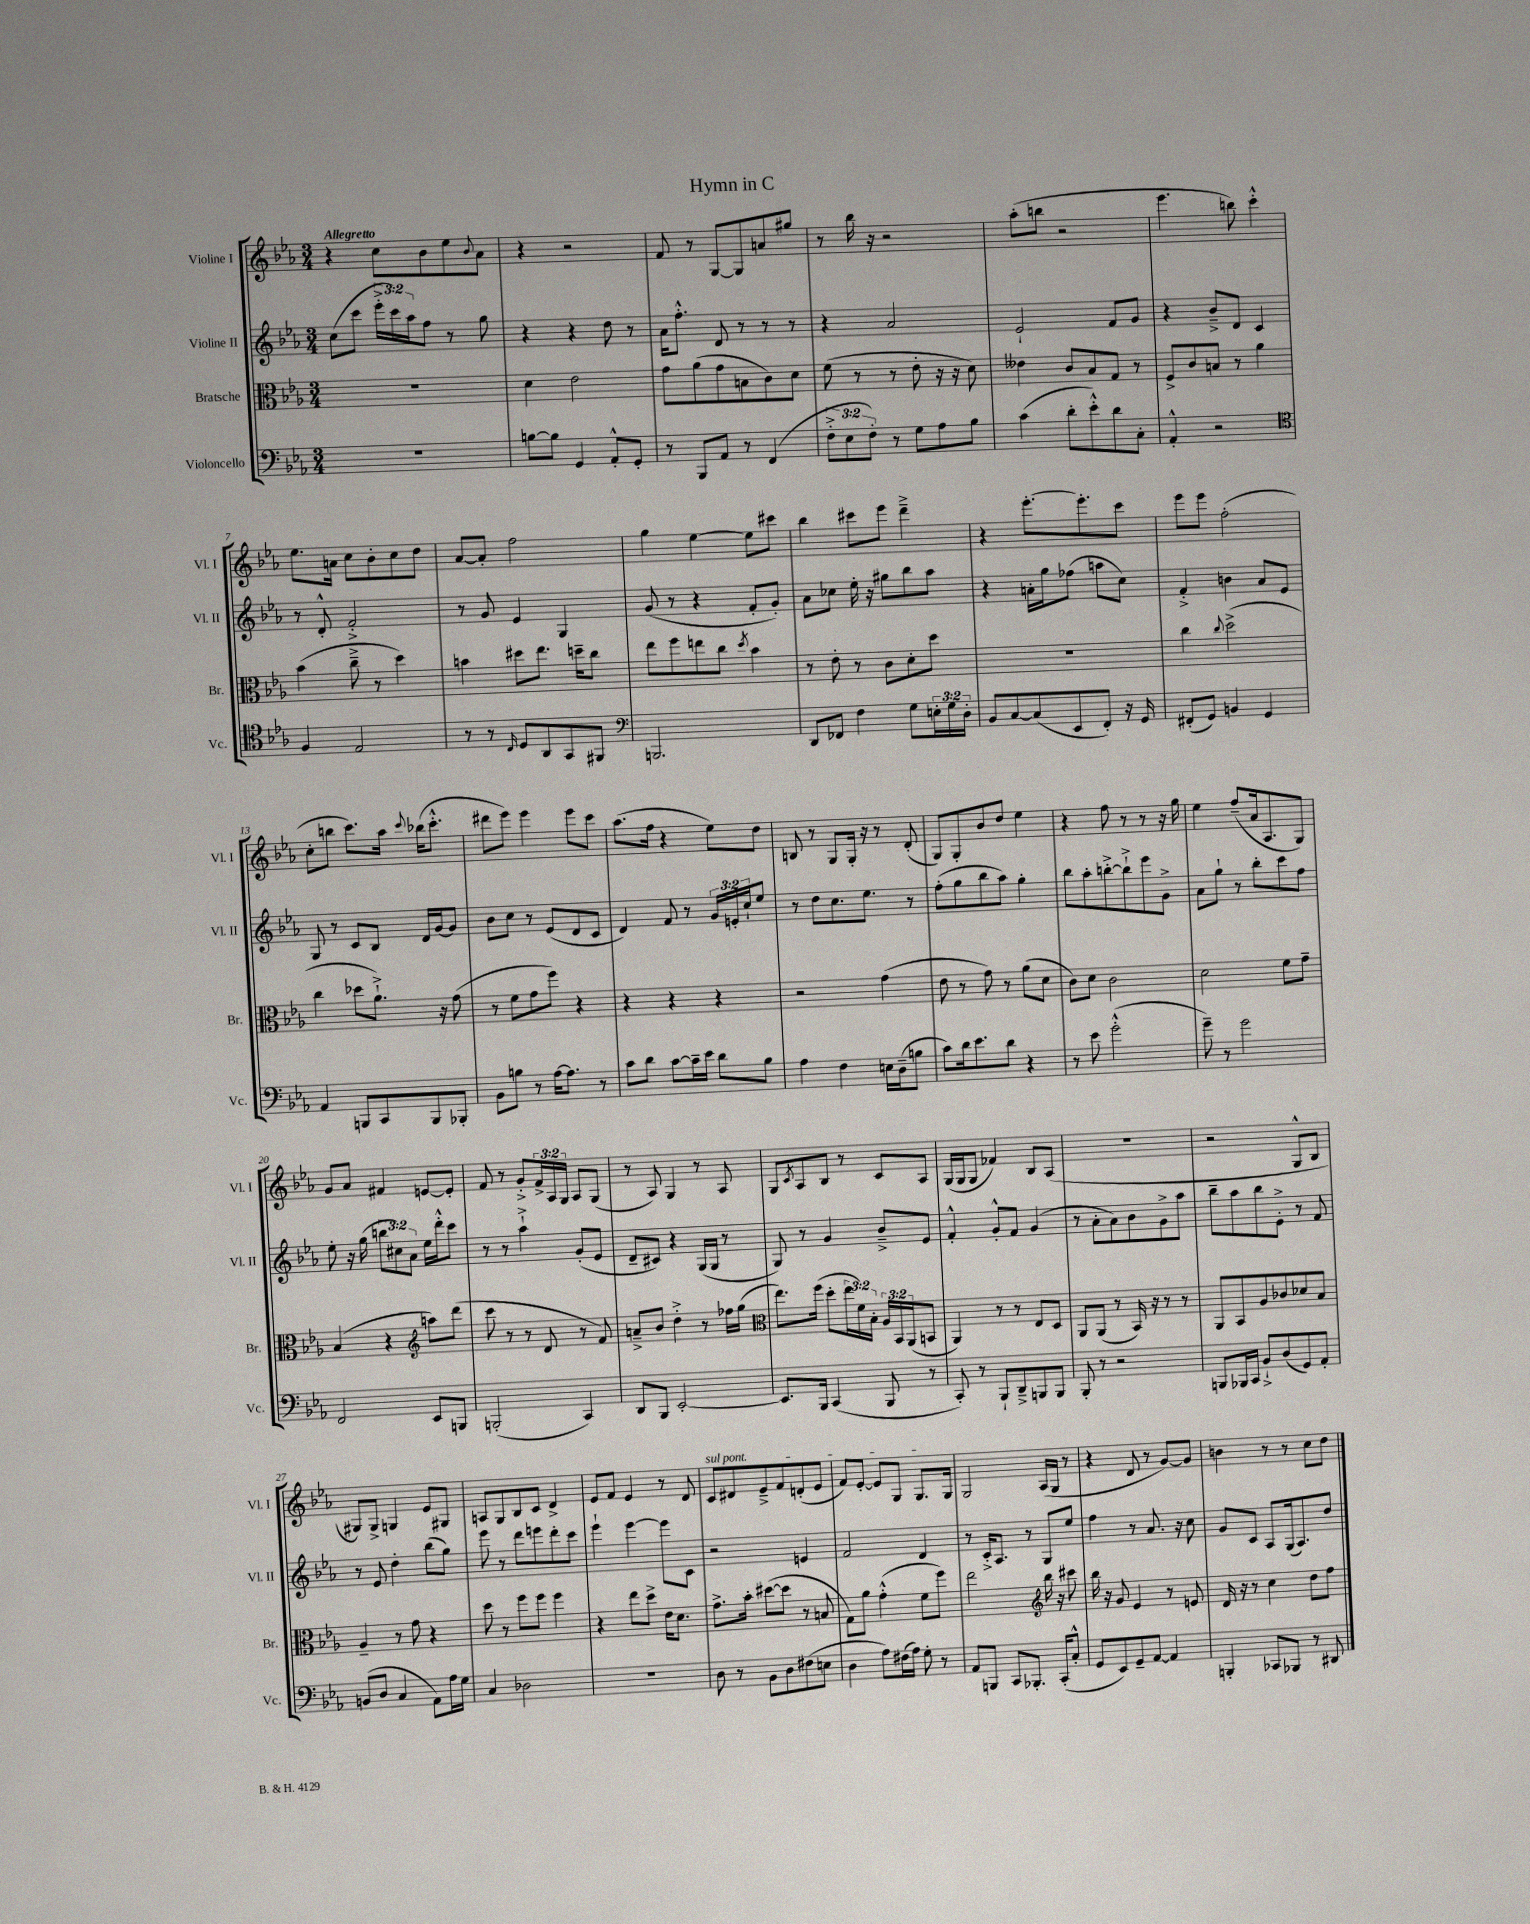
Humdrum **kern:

**kern	**kern	**kern	**kern
*part4	*part3	*part2	*part1
*staff4	*staff3	*staff2	*staff1
*I"Violoncello	*I"Bratsche	*I"Violine II	*I"Violine I
*I'Vc.	*I'Br.	*I'Vl. II	*I'Vl. I
*clefF4	*clefC3	*clefG2	*clefG2
*k[b-e-a-]	*k[b-e-a-]	*k[b-e-a-]	*k[b-e-a-]
*M3/4	*M3/4	*M3/4	*M3/4
=1	=1	=1	=1
!	!	!	!LO:TX:a:B:t=Allegretto
2.r	2.r	(8cc\L	4r
.	.	8ccc\J	.
.	.	24eee-'^\LL	8cc\L
.	.	24ccc\)	.
.	.	24aa-\J	.
.	.	8ff\J	8b-\
.	.	8r	8ee-\
.	.	.	8qqb-/
.	.	8gg\	8a-\J
=2	=2	=2	=2
[8Bn\L	4d\	4r	4r
8B\J]	.	.	.
4GG/	2e-\	4r	2r
8AA-'^^/L	.	8dd\	.
8GG'/J	.	8r	.
=3	=3	=3	=3
8r	8g\L	16a-\KL	8f/
.	.	8.ff'^^\J	.
8BBB-/L	(8a-\	.	8r
8AA-/J	8g\	8d/	[8G/L
8r	8Bn\	8r	8G/]
(4FF/	8c\)	8r	8an/
.	8d\J	8r	8gg#X/J
=4	=4	=4	=4
12F'^\L	(8f\	4r	8r
12E-\	.	.	.
.	8r	.	16bb-\
12F'\J)	.	.	.
.	.	.	16r
8r	8r	2a-/	2r
8G\L	8e-'\	.	.
8A-\	16r	.	.
.	16r	.	.
8B-\J	8d\)	.	.
=5	=5	=5	=5
(4c\	4e--X\	2e-`/	(8aa-'\L
.	.	.	8bbn\J
8d'\L	8c/L	.	2r
8e-'^^\)	8B-/	.	.
8d\	8G/J	8f/L	.
8C'\J	8r	8g/J	.
=6	=6	=6	=6
4AA-'^^/	8F^/L	4r	4.eee-\
.	8c/	.	.
2r	8Bn/J	8b-~^/L	.
.	8r	8d/J	8bbn\)
.	4a-\	4c/	4ccc'^^\
!!LO:LB:g=z
=7	=7	=7	=7
*clefC4	*	*	*
4F/	(4b-\	8r	8.ee-\L
.	.	8d'^^/	.
.	.	.	16an\Jk
2E-/	8cc~^\	2f'^/	8cc\L
.	8r	.	8b-'\
.	4dd\)	.	8cc\
.	.	.	8dd\J
=8	=8	=8	=8
8r	4bn\	8r	[8a-/L
8r	.	8g/	8a-'/J]
16qqC/	.	.	.
8D/L	8dd#X\L	4e-/	2ff\
8AA-/	8.ee-\J	.	.
8GG/	.	4G/	.
.	16ddn~\KL	.	.
8FF#X/J	8cc\J	.	.
=9	=9	=9	=9
*clefF4	*	*	*
2.BBBn/	8ee-\L	(8g/	4gg\
.	8ff\	8r	.
.	8een\	4r	[4ee-\
.	8cc\J	.	.
.	8qdd/	.	.
.	4b-\	8f'/L	8ee-\L]
.	.	8g'/J)	8ccc#X\J
=10	=10	=10	=10
8DD/L	8r	8a-\L	4bb-\
8FF-X/J	8e-'\	8cc-X\J	.
4F\	8r	16ee-'\	8ccc#X\L
.	.	16r	.
.	8c\L	8gg#X\L	8eee-\J
8G\L	8d'\	8bb-\	4ddd~^\
24En'\L	8dd\J	8aa-\J	.
24G\	.	.	.
24D'\JJ	.	.	.
=11	=11	=11	=11
8BB-/L	2.r	4r	4r
[8C/	.	.	.
(8C/]	.	16an'\LL	[8.eee-'\L
.	.	16gg\J	.
8EE-/	.	(8ff-X\J	.
.	.	.	8.eee-'\]
8FF'/J)	.	8aan\L	.
16r	.	8cc\J)	8ccc\J
16GG/	.	.	.
=12	=12	=12	=12
(8FF#X'/L	4cc\	4f'^/	8eee-\L
8GG/J)	.	.	8eee-\J
.	8qqcc/	.	.
4BBn/	(2dd^\	4bn\	(2ff'\
4GG/	.	8a-/L	.
.	.	8e-/J	.
!!LO:LB:g=z
=13	=13	=13	=13
4AA-/	4cc\	8G/	8cc'\L
.	.	8r	8bbn\J
8BBBn/L	8dd-X\L	8c/L	8.ccc\L)
8CC/	8.a-`^\J)	8B-/J	.
.	.	.	16aa-\Jk
.	.	.	8qqccc/
8BBB/	.	16d/LL	(16bb-X\KL
.	16r	[16g/J	8.ccc'^^\J
8BBB-X'/J	(8g\	8g/J]	.
=14	=14	=14	=14
8BB-\L	8r	8b-\L	8ddd#X\L
8Bn\J	8f\L	8cc\J	8eee-\J)
8r	8g\	8r	4eee-\
[16A-\KL	8ff\J)	(8e-/L	.
8.A-\J]	.	.	.
.	4r	8d/	8eee-\L
8r	.	8c/J	8ccc\J
=15	=15	=15	=15
8c\L	4r	4d/)	(8.aa-\L
8d\J	.	.	.
.	.	.	16ff\Jk
[8c\L	4r	8f/	4r
16c~\L]	.	8r	.
16e-\JJ	.	.	.
8d\L	4r	24g/LL	8ee-\L)
.	.	24en'/	.
.	.	24cc`/J	.
8B-\J	.	8ee-/J	8dd\J
=16	=16	=16	=16
4A-\	2r	8r	8Bn/
.	.	8dd\L	8r
4F\	.	8.cc\	8G/L
.	.	.	16G'/Jk
.	.	8.ee-\J	16r
16En\LL	(4g\	.	8r
(16D~\J	.	.	.
8Bn\J	.	8r	(8d'/
=17	=17	=17	=17
8c\L)	8e-\	(8ff'\L	8G/L)
16d\k	8r	8gg\	8G'/
8.e-\	.	.	.
.	8g\)	8bb-\	8b-/
8d\J	8r	8aa-\J)	8dd/J
4r	(8a-\L	4gg'\	4ee-\
.	8d\J	.	.
=18	=18	=18	=18
8r	8c\L)	8bb-\L	4r
8e-\	8d\J	8aa-'\	.
(2g'^^\	2c\	[8bbn'^\	8ff\
.	.	8bb`^\]	8r
.	.	8eee-\	8r
.	.	8g^\J	16r
.	.	.	16gg\
=19	=19	=19	=19
8g~\)	2d\	8a-\L	4ee-\
8r	.	8gg`\J	.
2g\	.	8r	(8ff~/L
.	.	8bb-'\L	16a-/k
.	.	.	8.A-/
.	8f\L	8ccc\	.
.	8g~\J	8ff\J	8G/J)
!!LO:LB:g=z
=20	=20	=20	=20
2FF/	(4B-/	8ee-'\	8g/L
.	.	16r	8a-/J
.	.	(16gg\	.
.	4r	12bbn\L	4f#X/
.	.	12cc#X\)	.
.	.	12a-\J	.
*	*clefG2	*	*
8EE-/L	8aan\L)	16ee-\LL	[8en/L
.	.	16ddd'^^\J	.
8BBBn/J	(8ddd\J	8ccc\J	8e'/J]
=21	=21	=21	=21
(2BBBn'/	8ccc\	8r	8f/
.	8r	8r	8r
.	8r	4aa-`^\	8g'^/L
.	8d/	.	24f^/L
.	.	.	24A-/
.	.	.	24G/JJ
4CC/)	8r	(8g'/L	8A-/L
.	8f/)	8e-/J	(8G/J
=22	=22	=22	=22
8DD/L	8an~^/L	8d~/L	8r
8BBB-/J	8b-/J	8c#X/J)	8A-/)
[2EE-'/	4dd'^\	4r	4G/
.	8r	(16G/LL	8r
.	.	16G/JJ	.
.	16ff-X\LL	8r	8A-/
.	(16gg\JJ	.	.
=23	=23	=23	=23
*	*clefC3	*	*
8.EE-/L]	8.ee-\L)	8G/)	8G/L
.	.	.	8qc/
.	.	8r	8A-/
16BBB-/Jk	(16ff\Jk	.	.
(4CC/	8dd'\L	4g/	8B-/J
.	24ee-\L	.	8r
.	24f\)	.	.
.	24B-'\JJ	.	.
8BBB-/	24A-/LL	8b-~^/L	8c/L
.	24BB-/	.	.
.	(24AA-/J	.	.
8r	8BBn/J	8e-/J	8A-/J
=24	=24	=24	=24
8CC'/)	4AA-/)	4f'^^/	(16G/LL
.	.	.	16G/J
8r	.	.	8G/J
8BBB-`/L	8r	8g'^^/L	4f-X/)
8DD~^/	8r	8f/J	.
8BBBn/	8E-/L	(4g/	8B-/L
8BBB/J	8D/J	.	(8A-/J
=25	=25	=25	=25
8BBB-'/	8AA-/L	8r	2.r
8r	(8AA-/J	8a-'\L	.
2r	8r	8a-\)	.
.	16BB-/)	8b-\	.
.	16r	.	.
.	8r	8g^\	.
.	8r	8aa-\J	.
=26	=26	=26	=26
8BBBn/L	8AA-/L	8bb-~\L	2r
16BBB-X/L	8BB-/	8aa-\	.
16CC/JJ	.	.	.
8BB-`^/L	8A-/	8bb-\	.
(8D/	8c-X/	8e-'^\J	.
8GG/)	8d-X/	8r	8G^^/L
8AA-'/J	8B-/J	8f/	8B-/J
!!LO:LB:g=z
=27	=27	=27	=27
(8BBn/L	4A-~/	8r	8G#X/L)
8D/J	.	8e-/	8G#^/J
4C/	8r	4dd'\	4Gn/
.	8g\	.	.
8AA-\L)	4r	(8bb-\L	8e-/L
16A-\L	.	8gg\J)	8G#X/J
16G\JJ	.	.	.
=28	=28	=28	=28
4C/	8dd\	8eee-\	8An/L
.	8r	8r	8G/
2D-X\	8ff\L	8ddd\L	8B-/
.	8ff\J	8eeen\	8c/J
.	4ff\	8ddd'\	4d^/
.	.	8ccc\J	.
=29	=29	=29	=29
2.r	4r	4eee-`\	8e-/L
.	.	.	8f/J
.	8ee-\L	[4eee-\	4e-/
.	8dd^\J	.	.
.	16e-\KL	8eee-\L]	8r
.	8.d\J	.	.
.	.	8c\J	8d/
=30	=30	=30	=30
!	!	!	!LO:TX:a:i:t=sul pont.
8D\	8.g^\L	2r	8c/L
8r	.	.	8d#X/
.	16b-'\Jk	.	.
8BB-\L	([8dd#X\L	.	8e-~^/
8D\	8dd#\J]	.	8f/
(8F#X\	8r	4en/	(8dn'/
8En\J	8Bn/	.	8e-/J
=31	=31	=31	=31
4D\	8G\L)	2f/	8f/L)
.	8a-\J	.	[8e-'/J
8A-\L)	(4g'^^\	.	8e-/L]
(16F#X\L	.	.	8G/J
16A-\JJ)	.	.	.
8G'\	8f\L	4d/	8.G/L
8r	8ff\J)	.	.
.	.	.	16G/Jk
=32	=32	=32	=32
8AA-/L	2ee-\	8r	2G/
8BBBn/J	.	16c'^/KL	.
.	.	8.A-/J	.
8CC/L	.	.	.
8.BBB-X'/J	.	8r	.
*	*clefG2	*	*
.	16bb-\	8G/L	(16A-/LL
(16CC'/KL	16r	.	16G/JJ
8C'^^/J	8ccc#X\	8ee-/J	8r
=33	=33	=33	=33
8GG/L	16bb-\	4ff\	4r
.	16r	.	.
8EE-/)	8g/	.	.
8GG~/	4e-/	8r	8d/
[8AA-/J	.	8.a-/	8r
4AA-/]	8r	.	[8g/L)
.	.	16r	.
.	8en/	8cc\	8g/J]
=34	=34	=34	=34
4BBBn'/	16d/	8g/L	4bn\
.	16r	.	.
.	8r	8c/J	.
8CC-X/L	4cc\	8A-/L	8r
8BBB-X/J	.	(16G/k	8r
.	.	8.A-/)	.
8r	8dd\L	.	8cc\L
8DD#X/	8ff\J	8dd/J	8dd\J
==	==	==	==
*-	*-	*-	*-
